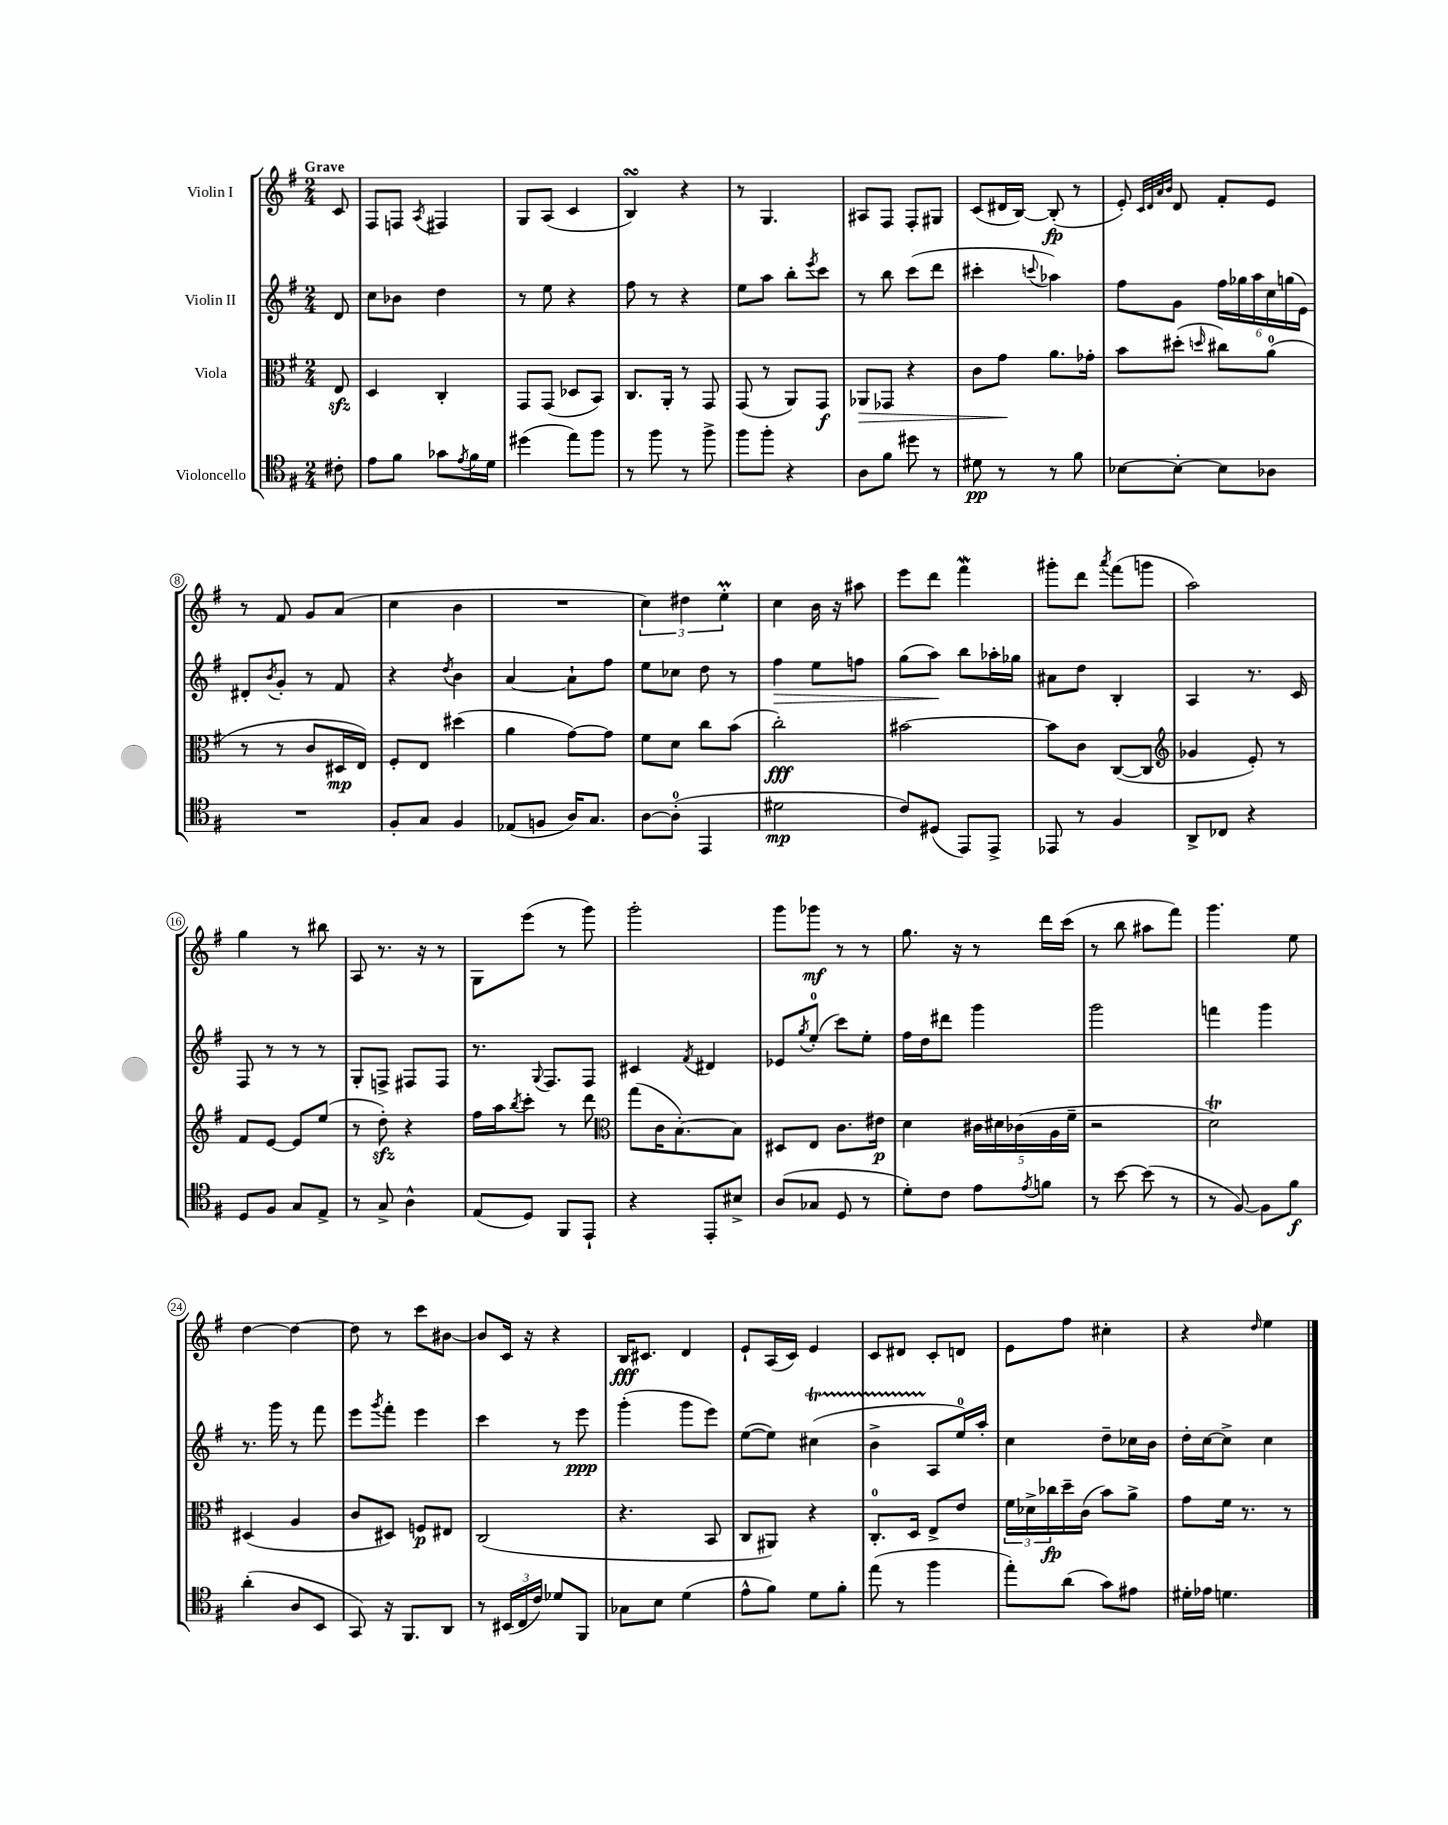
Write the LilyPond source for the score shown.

<<
\new StaffGroup <<
\new Staff = "s0" \with { instrumentName = "Violin I" } {
    \clef treble \key g \major \numericTimeSignature \time 2/4 \partial 8 \tempo "Grave"
    c'8 |
    fis8 f8 \acciaccatura { a8 } fis4 |
    g8 a8( c'4 |
    b4\turn) r4 |
    r8 g4. |
    ais8 fis8 fis8-. gis8 |
    c'8( dis'16 b16~) b8-.\fp( r8 |
    e'8-.) \grace { c'32 d'32 a'32 b'32 } d'8 fis'8-. e'8 |
    r8 fis'8 g'8 a'8( |
    c''4 b'4 |
    R2 |
    \tuplet 3/2 { c''4) dis''4 e''4-.\prall } |
    c''4 b'16 r16 ais''8 |
    e'''8 d'''8 fis'''4\mordent |
    gis'''8-. d'''8 \acciaccatura { a'''8 } fis'''8( g'''8 |
    a''2) |
    g''4 r8 bis''8 |
    a8 r8. r16 r8 |
    g8 e'''8( r8 g'''8) |
    g'''2-. |
    g'''8 ges'''8\mf r8 r8 |
    g''8. r16 r8 d'''16 c'''16( |
    r8 b''8 ais''8 fis'''8) |
    g'''4. e''8 |
    d''4~ d''4~ |
    d''8 r8 c'''8 bis'8~ |
    bis'8 c'16 r16 r4 |
    b16\fff cis'8. d'4 |
    e'8-! a16( c'16) e'4 |
    c'8 dis'8 c'8-. d'8 |
    e'8 fis''8 cis''4-. |
    r4 \grace { d''16 } e''4 \bar "|." |
}
\new Staff = "s1" \with { instrumentName = "Violin II" } {
    \clef treble \key g \major \numericTimeSignature \time 2/4 \partial 8
    d'8 |
    c''8 bes'8 d''4 |
    r8 e''8 r4 |
    fis''8 r8 r4 |
    e''8 a''8 b''8-. \acciaccatura { e'''8 } c'''8 |
    r8 b''8 c'''8( d'''8 |
    cis'''4-. \appoggiatura { c'''8 } aes''4) |
    fis''8 g'8 \tuplet 6/4 { fis''16 ges''16 a''16 c''16 g''16( e'16) } |
    dis'8-. \acciaccatura { b'8 } g'8-. r8 fis'8 |
    r4 \acciaccatura { d''8 } b'4 |
    a'4~ a'8-! fis''8 |
    e''8 ces''8 d''8 r8 |
    fis''4\> e''8 f''8 |
    g''8( a''8\!) b''8 aes''16-. ges''16 |
    ais'8 d''8 b4-. |
    a4 r8. c'16 |
    fis8 r8 r8 r8 |
    g8-. f8-> fis8 fis8 |
    r8. \appoggiatura { g8 } fis8. fis8 |
    cis'4 \acciaccatura { fis'8 } dis'4 |
    ees'8 \acciaccatura { g''8 } e''8-0-.( c'''8) e''8-. |
    fis''16 d''16 dis'''8 g'''4 |
    g'''2 |
    f'''4 g'''4 |
    r8. g'''16 r8 fis'''8 |
    e'''8 \acciaccatura { g'''8 } fis'''8-. e'''4 |
    c'''4 r8 e'''8\ppp |
    g'''4-.( g'''8 e'''8) |
    e''8~( e''8) cis''4\startTrillSpan( |
    b'4-> a8\stopTrillSpan e''16-0) a''16-. |
    c''4 d''8-- ces''16 b'16 |
    d''16-. c''16~ c''8-> c''4 \bar "|." |
}
\new Staff = "s2" \with { instrumentName = "Viola" } {
    \clef alto \key g \major \numericTimeSignature \time 2/4 \partial 8
    e8\sfz |
    d4 c4-. |
    g,8 g,8( des8 b,8) |
    c8. a,16-. r8 g,8 |
    g,8( r8 a,8) g,8\f |
    aes,8\> ges,8 r4 |
    c'8 g'8\! a'8. ges'16-. |
    b'8 dis''8-.( \grace { d''16 } cis''8) a'8-0( |
    r8 r8 c'8 dis16\mp e16) |
    fis8-. e8 dis''4( |
    a'4 g'8~) g'8 |
    fis'8 d'8 c''8 b'8( |
    c''2-.\fff) |
    bis'2~ |
    bis'8 c'8 c8~( c8 |
    \clef treble ges'4 e'8-.) r8 |
    fis'8 e'8~ e'8 e''8( |
    r8 d''8-.\sfz) r4 |
    fis''16 a''16 \acciaccatura { b''8 } c'''8-. r8 d'''8 |
    \clef alto g''8( c'16 b8.~-.) b8 |
    dis8 e8 c'8. eis'16\p |
    d'4 \tuplet 5/4 { cis'16 dis'16 ces'16( a16 fis'16-- } |
    r2 |
    d'2\trill) |
    dis4( a4 |
    c'8 dis8) f8\p eis8 |
    c2( |
    r4. b,8 |
    c8 ais,8) r4 |
    c8.-0-. d16 e8-> e'8 |
    \tuplet 3/2 { fis'16 des'16-> ces''16\fp } d''16-- c'16( b'8) a'8-> |
    g'8 fis'16 r8. r8 \bar "|." |
}
\new Staff = "s3" \with { instrumentName = "Violoncello" } {
    \clef tenor \key g \major \numericTimeSignature \time 2/4 \partial 8
    cis'8-. |
    e'8 fis'8 ges'8 \acciaccatura { e'8 } fis'16 d'16 |
    dis''4( e''8) fis''8 |
    r8 fis''8 r8 fis''8-> |
    fis''8 fis''8-. r4 |
    a8 fis'8 dis''8 r8 |
    dis'8\pp r8 r8 fis'8 |
    bes8~ bes8~-. bes8 aes8 |
    R2 |
    fis8-. g8 fis4 |
    ees8( f8 a16) g8. |
    a8~ a8-0-.( e,4 |
    dis'2\mp |
    c'8) dis8( e,8) e,8-> |
    ees,8 r8 fis4 |
    a,8-> ces8 r4 |
    d8 fis8 g8 e8-> |
    r8 g8-> a4-^ |
    e8( d8) fis,8 e,8-! |
    r4 e,8-. bis8-> |
    a8( ges8 d8 r8 |
    d'8-.) c'8 e'8 \acciaccatura { e'8 } f'8 |
    r8 b'8~ b'8( r8 |
    r8 fis8~) fis8 fis'8\f |
    a'4-.( a8 b,8 |
    g,8) r16 fis,8. a,8 |
    r8 \tuplet 3/2 { bis,16( c16 c'16) } des'8 fis,8 |
    ges8 b8 d'4( |
    e'8-^ fis'8) d'8 fis'8-. |
    e''8( r8 fis''4 |
    e''8-.) a'8( g'8) eis'8 |
    dis'16-. ees'16 d'4. \bar "|." |
}
>>
>>
\layout { \context { \Score \override BarNumber.stencil = #(make-stencil-circler 0.1 0.3 ly:text-interface::print) } }
